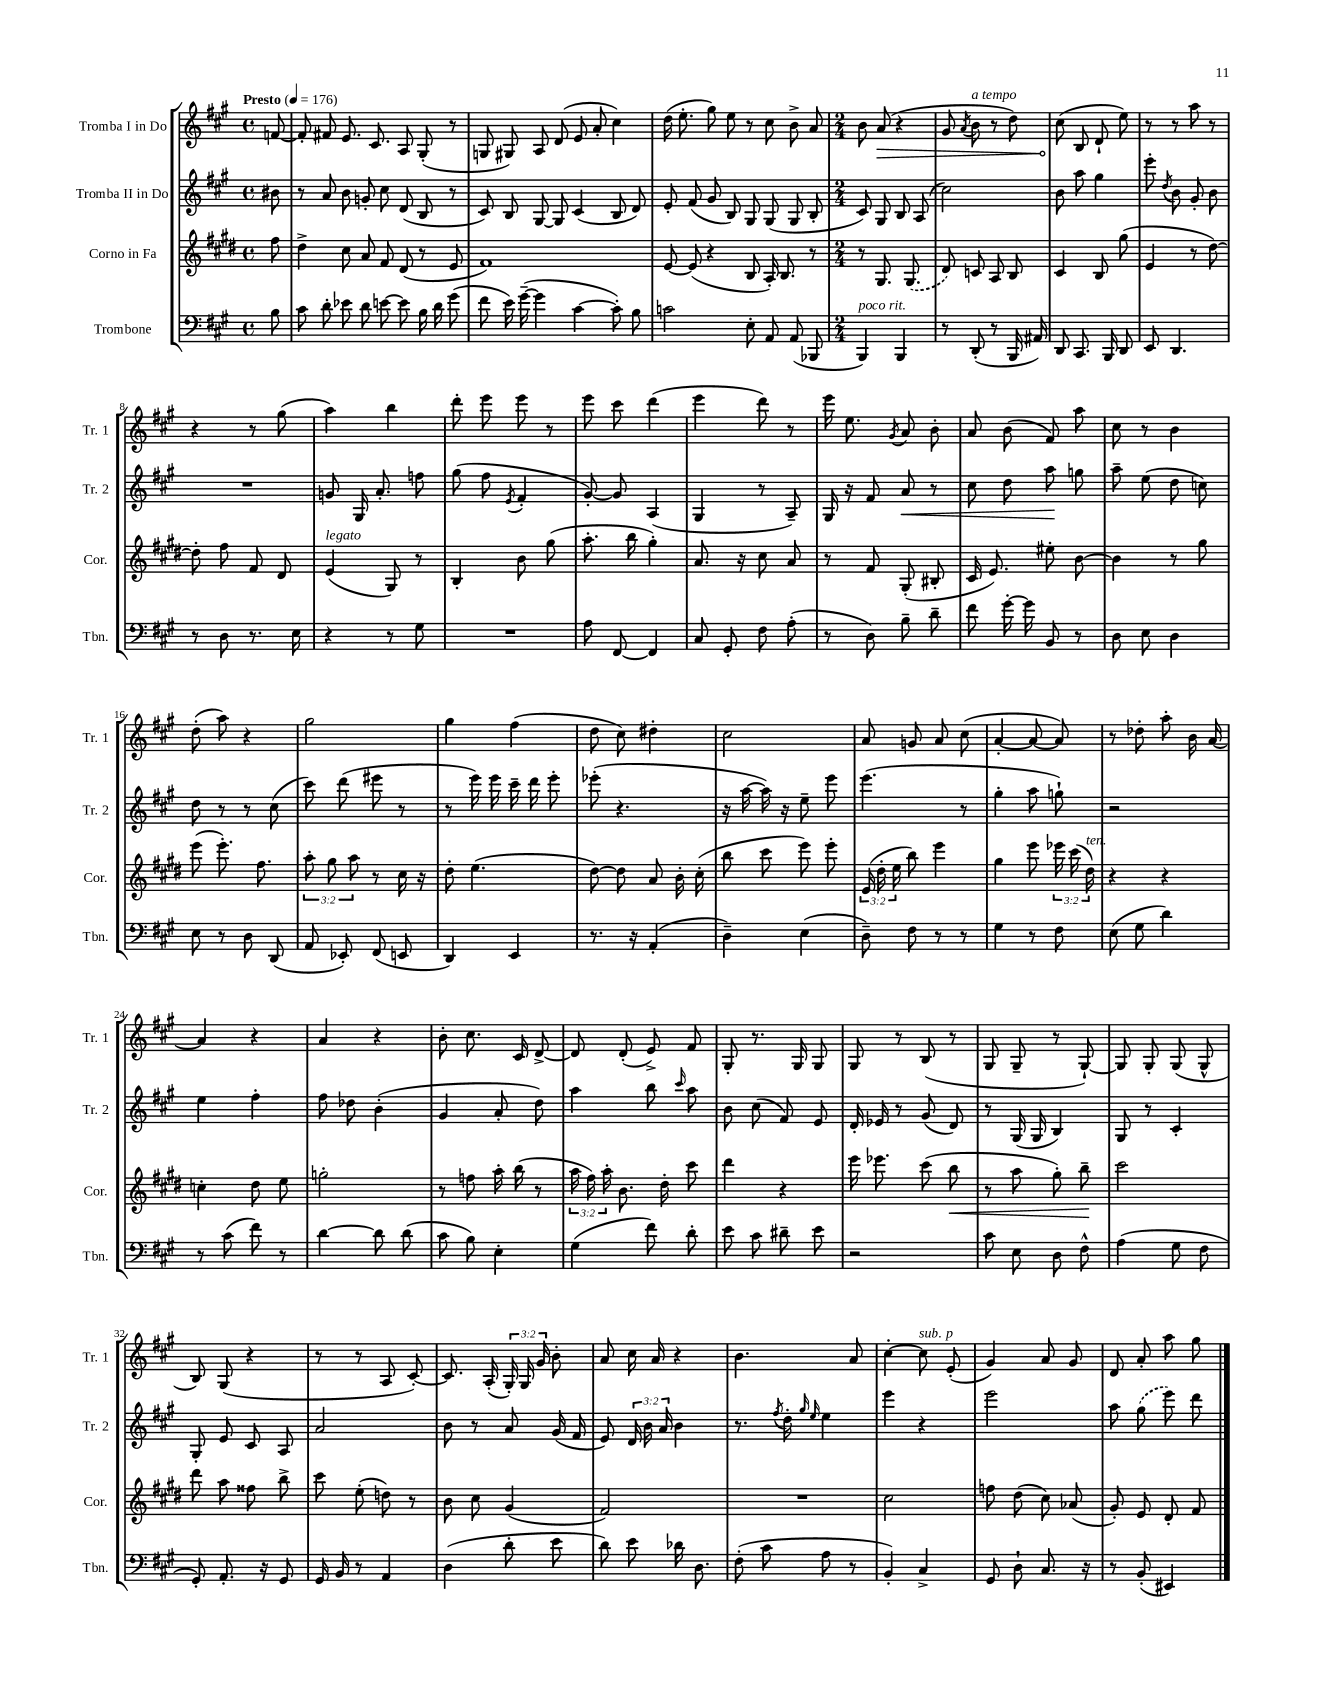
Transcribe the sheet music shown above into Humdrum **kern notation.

**kern	**kern	**kern	**kern
*staff4	*staff3	*staff2	*staff1
*clefF4	*clefG2	*clefG2	*clefG2
*k[f#c#g#]	*k[f#c#g#d#]	*k[f#c#g#]	*k[f#c#g#]
*M4/4	*M4/4	*M4/4	*M4/4
*met(c)	*met(c)	*met(c)	*met(c)
*MM176	*MM176	*MM176	*MM176
8B\	8ff#\	8b#\	[8f/
=	=	=	=
8c#\	4dd#^\	8r	8f'/]
8d'\	.	8a/	8f#/
8e-\	8cc#\	8b\	8.e/
8d\	8a/	8g'/	.
.	.	.	8.c#/
[8e\	8f#/	8cc#\	.
8e\]	(8d#/	(8d/	8A/
16B\	8r	8B/	(8G#'/
16d\	.	.	.
(8g#\	8e/	8r	8r
=	=	=	=
8f#\	1f#)	8c#/)	8G/
16e\)	.	8B/	8G#/)
([16g#~\	.	.	.
4g#\]	.	[8G#/	8A/
.	.	8G#/]	(8d/
[4c#\	.	(4c#/	8e/
.	.	.	8a'/
8c#'\])	.	8B/	4cc#\)
8B\	.	8d/)	.
=	=	=	=
2c\	[8e/	8e'/	(16dd\
.	.	.	8.ee'\
.	(8e/]	(8f#/	.
.	4r	8g#/	8gg#\)
.	.	8B/)	8ee\
8E'\	8B/	8G#/	8r
8AA/	16A'/)	(8G#/	8cc#\
.	8.B/	.	.
(8AA/	.	8G#/	8b^\
8BBB-/	8r	8B'/	8a/
=	=	=	=
*M2/4	*M2/4	*M2/4	*M2/4
4BBB/)	8r	8c#/)	8b\
.	8.G#/	8G#/	(8a/
4BBB/	.	8B/	4r
.	(8.G#/	.	.
.	.	(8A/	.
=	=	=	=
8r	8d#/)	2cc#\)	8g#/
.	.	.	8qa/
(8DD'/	8c/	.	8b\
8r	8A/	.	8r
16BBB/	8B/	.	8dd\)
16AA#/)	.	.	.
=	=	=	=
8DD/	4c#/	8b\	(8cc#\
8.CC#/	.	8aa\	8B/
.	8B/	4gg#\	8d`/
16BBB/	.	.	.
8DD/	(8gg#\	.	8ee\)
=	=	=	=
8EE/	4e/	8eee'\	8r
.	.	8qdd/	.
4.DD/	.	8b\	8r
.	8r	8g#'/	8aa\
.	[8dd#\)	8b\	8r
=	=	=	=
8r	8dd#'\]	2r	4r
8D\	8ff#\	.	.
8.r	8f#/	.	8r
.	8d#/	.	(8gg#\
16E\	.	.	.
=	=	=	=
4r	(4e/	8g/	4aa\)
.	.	16G#/	.
.	.	8.a'/	.
8r	8G#/)	.	4bb\
8G#\	8r	8ff\	.
=	=	=	=
2r	4B'/	(8gg#\	8ddd'\
.	.	8ff#\	8eee\
.	.	8qe/	.
.	8b\	4f#'/	8eee\
.	(8gg#\	.	8r
=	=	=	=
8A\	8.aa'\	[8g#'/)	8eee\
[8FF#/	.	8g#/]	8ccc#\
.	16bb\	.	.
4FF#/]	4gg#'\)	(4A/	(4ddd\
=	=	=	=
8C#/	8.a/	4G#/	4eee\
8GG#'/	.	.	.
.	16r	.	.
8F#\	8cc#\	8r	8ddd\)
(8A'\	8a/	8A~/)	8r
=	=	=	=
8r	8r	16G#/	16eee\
.	.	16r	8.ee\
8D\)	8f#/	8f#/	.
.	.	.	8qg#/
8B~\	(8G#'/	8a/	8a/
8d~\	8B#'/	8r	8b'\
=	=	=	=
8f#\	16c#/	8cc#\	8a/
.	8.e/)	.	.
[16g#'\	.	8dd\	(8b\
16g#\]	.	.	.
8BB/	8ee#'\	8aa\	8f#/)
8r	[8b\	8gg\	8aa\
=	=	=	=
8D\	4b\]	8aa~\	8cc#\
8E\	.	(8ee\	8r
4D\	8r	8dd\	4b\
.	8gg#\	8cc\)	.
=	=	=	=
8E\	(8eee\	8dd\	(8dd'\
8r	8.eee'\)	8r	8aa\)
8D\	.	8r	4r
.	8.ff#\	.	.
(8DD/	.	(8cc#\	.
=	=	=	=
8AA/	12aa'\	8ccc#\)	2gg#\
.	12gg#\	.	.
8EE-'/)	.	(8ddd\	.
.	12aa\	.	.
(8FF#/	8r	8eee#\	.
8EE/	16cc#\	8r	.
.	16r	.	.
=	=	=	=
4DD/)	8dd#'\	8r	4gg#\
.	(4.ee\	16eee\)	.
.	.	16eee\	.
4EE/	.	16ccc#~\	(4ff#\
.	.	16ddd\	.
.	.	8eee'\	.
=	=	=	=
8.r	[8dd#\)	(8eee-'\	8dd\
.	8dd#\]	4.r	8cc#\)
16r	.	.	.
(4AA'/	8a/	.	4dd#'\
.	16b'\	.	.
.	(16cc#'\	.	.
=	=	=	=
4D~\)	8bb\	16r	2cc#\
.	.	[16aa\	.
.	8ccc#\	16aa\])	.
.	.	16r	.
(4E\	8eee\)	8ee~\	.
.	8eee'\	8eee\	.
=	=	=	=
8D~\)	(24e/	(4.eee\	8a/
.	24dd#'\	.	.
.	24ee\	.	.
8F#\	8bb\)	.	8g/
8r	4eee\	.	8a/
8r	.	8r	(8cc#\
=	=	=	=
4G#\	4gg#\	4gg#'\	[4a'/
8r	8eee\	8aa\	8a/_
8F#\	24eee-\	8gg`\)	8a/])
.	(24ccc#\	.	.
.	24dd#\)	.	.
=	=	=	=
(8E\	4r	2r	8r
8G#\	.	.	8dd-'\
4d\)	4r	.	8aa'\
.	.	.	16b\
.	.	.	[16a/
=	=	=	=
8r	4cc'\	4ee\	4a/]
(8c#\	.	.	.
8f#\)	8dd#\	4ff#'\	4r
8r	8ee\	.	.
=	=	=	=
[4d\	2gg'\	8ff#\	4a/
.	.	8dd-\	.
8d\]	.	(4b'\	4r
(8d\	.	.	.
=	=	=	=
8c#\	8r	4g#/	8b'\
8B\)	8ff\	.	8.cc#\
4E'\	16aa'\	8a'/	.
.	(16bb\	.	16c#/
.	8r	8dd\)	[8d^/
=	=	=	=
(4G#\	24aa\	4aa\	8d/]
.	24ff#\)	.	.
.	24aa'\	.	.
.	8.b\	.	(8d'/
8f#\)	.	8bb\	8e^/)
.	16dd#'\	.	.
.	.	16qqccc#/	.
8d'\	8ccc#\	8aa\	8f#/
=	=	=	=
8e\	4ddd#\	8b\	8G#'/
8c#\	.	(8cc#\	8.r
8d#~\	4r	8f#/)	.
.	.	.	16G#/
8e\	.	8e/	8G#/
=	=	=	=
2r	16eee\	16d'/	8G#/
.	8.eee-\	16e-/	.
.	.	8r	8r
.	(8ccc#\	(8g#/	(8B/
.	8bb\	8d/)	8r
=	=	=	=
8c#\	8r	8r	8G#/
8E\	8aa\	(16G#/	8G#~/
.	.	16G#/	.
8D\	8gg#'\)	4B/)	8r
8F#^^\	8bb~\	.	[8G#`/)
=	=	=	=
(4A\	2ccc#\	8G#/	8G#/]
.	.	8r	8G#'/
8G#\	.	4c#'/	(8G#/
8F#\	.	.	8G#^^/
=	=	=	=
8GG#'/)	8ddd#\	8G#'/	8B/)
8.AA'/	8aa\	8e/	(8G#/
.	8ff##\	8c#/	4r
16r	.	.	.
8GG#/	8bb^\	8A/	.
=	=	=	=
16GG#/	8ccc#\	2a/	8r
16BB/	.	.	.
8r	(8ee'\	.	8r
4AA/	8dd\)	.	8A/
.	8r	.	[8c#'/)
=	=	=	=
(4D\	8b\	8b\	8.c#/]
.	8cc#\	8r	.
.	.	.	(16A'/
8d'\	(4g#/	8a/	24G#'/)
.	.	.	24G#/
.	.	.	24g#/
8e\	.	(16g#/	8b'\
.	.	16f#/	.
=	=	=	=
8d\)	2f#/)	8e/)	8a/
8e\	.	24d/	16cc#\
.	.	24b\	.
.	.	.	16a/
.	.	24a/	.
16d-\	.	4b\	4r
8.D\	.	.	.
=	=	=	=
(8F#'\	2r	8.r	4.b\
8c#\	.	.	.
.	.	8qff#/	.
.	.	16dd'\	.
.	.	16qqgg#/	.
.	.	16qqee/	.
8A\	.	4ee\	.
8r	.	.	8a/
=	=	=	=
4BB'/)	2cc#\	4eee\	[4cc#'\
4C#^/	.	4r	8cc#\]
.	.	.	(8e'/
=	=	=	=
8GG#/	8ff\	2eee\	4g#/)
8D`\	(8dd#\	.	.
8.C#/	8cc#\)	.	8a/
.	(8a-/	.	8g#/
16r	.	.	.
=	=	=	=
8r	8g#'/)	8aa\	8d/
(8BB'/	8e/	(8gg#\	8a'/
4EE#/)	8d#'/	8eee\)	8aa\
.	8f#/	8ddd\	8gg#\
==	==	==	==
*-	*-	*-	*-
